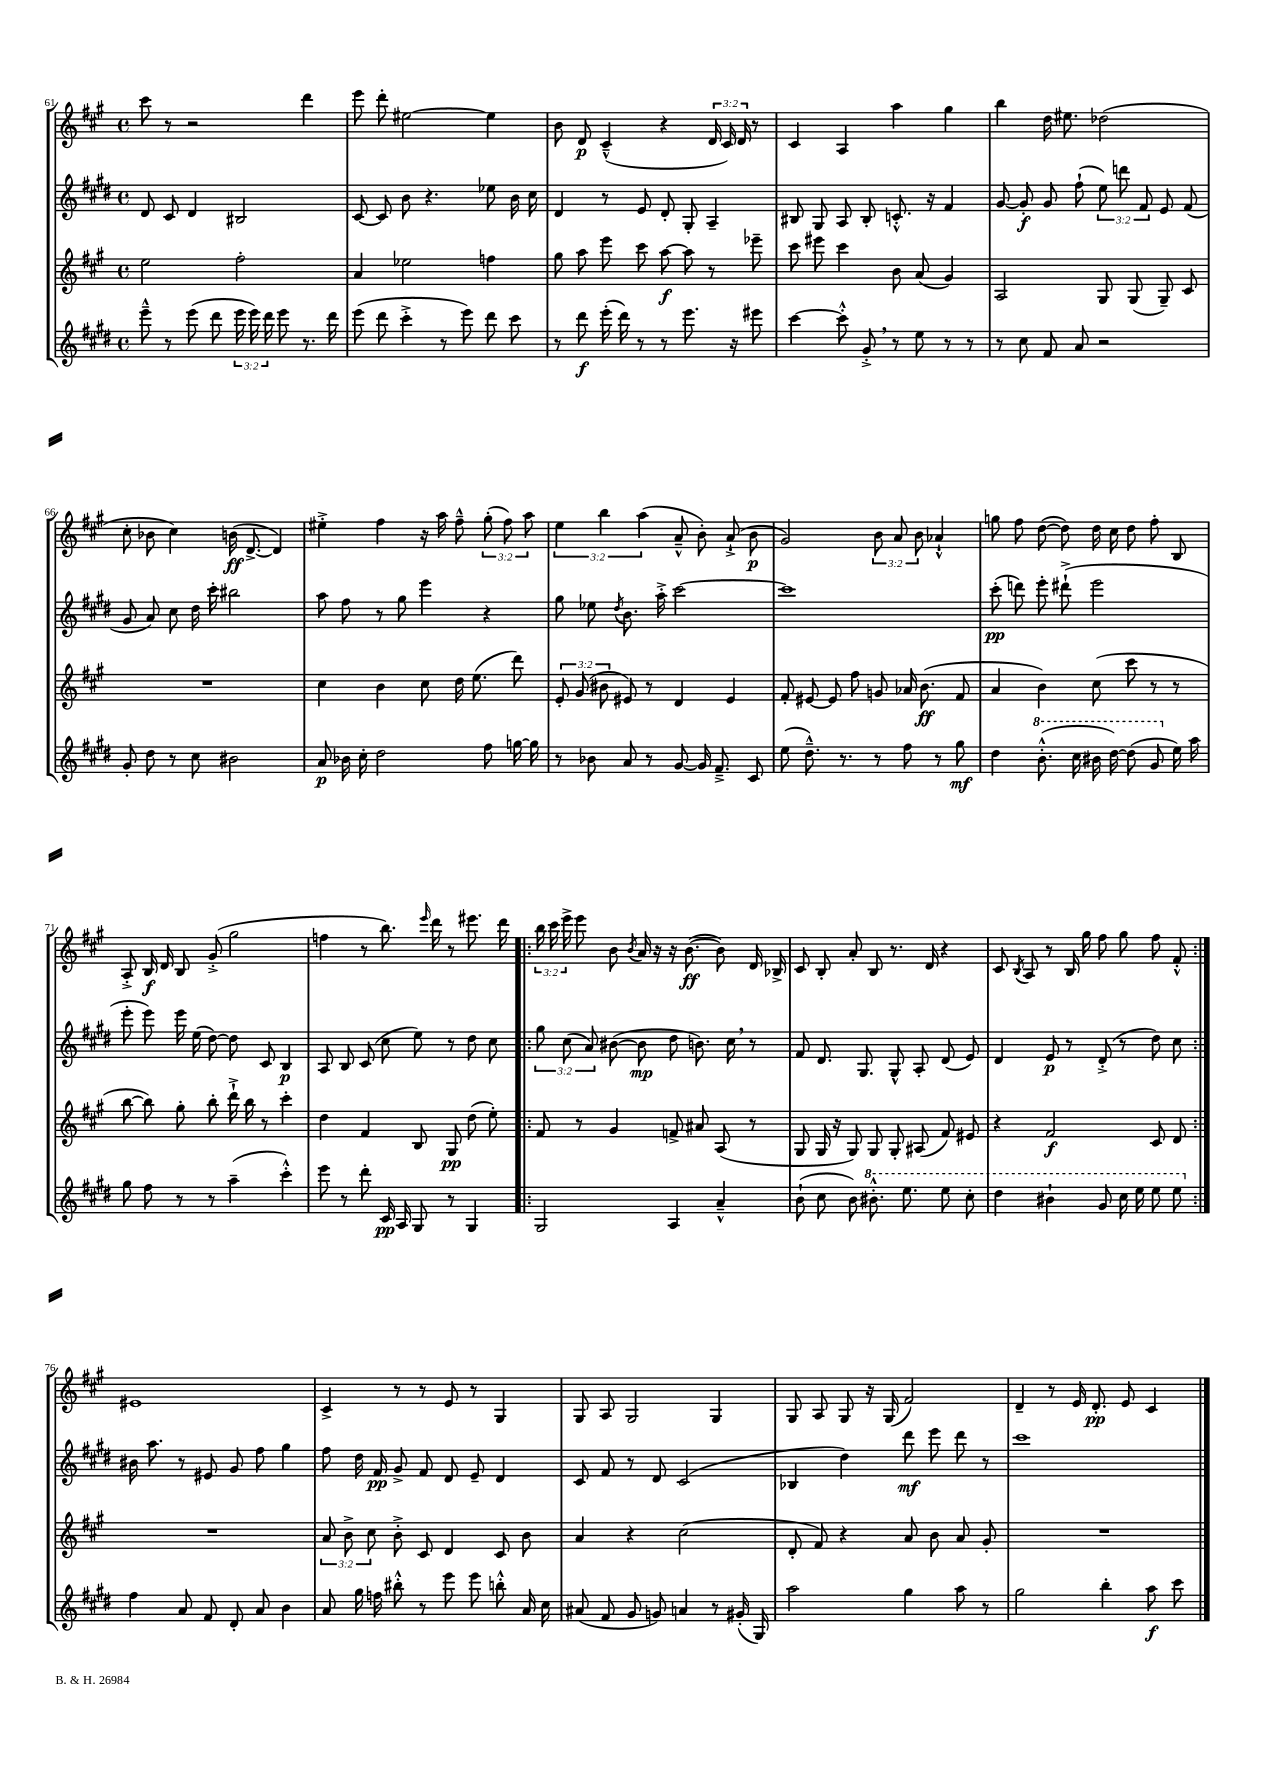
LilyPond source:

<<
\new StaffGroup <<
\new Staff = "s0" {
    \clef treble \key a \major \defaultTimeSignature \time 4/4 \override Staff.TupletNumber.text = #tuplet-number::calc-fraction-text
    \autoBeamOff cis'''8 r8 r2 d'''4 |
    e'''8 d'''8-. eis''2~ eis''4 |
    b'8 d'8\p cis'4---^( r4 \tuplet 3/2 { d'16 cis'16) d'16 } r8 |
    cis'4 a4 a''4 gis''4 |
    b''4 d''16 eis''8. des''2( |
    cis''8-. bes'8 cis''4) b'16\ff( d'8.~-> d'4) |
    eis''4-.-> fis''4 r16 a''16 fis''8---^ \tuplet 3/2 { gis''8-.( fis''8) a''8 } |
    \tuplet 3/2 { e''4 b''4 a''4( } a'8---^ b'8-.) a'8-!->( b'8\p |
    gis'2) \tuplet 3/2 { b'8 a'8 b'8 } aes'4-!-^ |
    g''8 fis''8 d''8~( d''8) d''16 cis''16 d''8 fis''8-. b8 |
    a8-.-> b16\f d'16 b8 gis'8-.->( gis''2 |
    f''4 r8 b''8.) \grace { e'''16 } d'''16 r8 eis'''8. d'''16 |
    \repeat volta 2 { \tuplet 3/2 { b''16 cis'''16 e'''16-> } e'''8 b'8 \acciaccatura { b'8 } a'16 r16 r16 b'8.~\ff( b'8) d'16 bes16-> |
    cis'8 b8-. a'8-. b8 r8. d'16 r4 |
    cis'8 \acciaccatura { b8 } a8 r8 b16 gis''16 fis''8 gis''8 fis''8 fis'8-.-^ | }
    eis'1 |
    cis'4-> r8 r8 e'8 r8 gis4 |
    gis8 a8 gis2 gis4 |
    gis8 a8 gis8 r16 gis16( fis'2) |
    d'4-- r8 e'16 d'8.-.\pp e'8 cis'4 \bar "|." |
}
\new Staff = "s1" {
    \clef treble \key e \major \defaultTimeSignature \time 4/4 \override Staff.TupletNumber.text = #tuplet-number::calc-fraction-text
    \autoBeamOff dis'8 cis'8 dis'4 bis2 |
    cis'8~ cis'8 b'8 r4. ees''8 b'16 cis''16 |
    dis'4 r8 e'8 dis'8-. gis8-. a4-- |
    bis8 gis8 a8 bis8-. c'8.-.-^ r16 fis'4 |
    gis'8~ gis'8-.\f gis'8 fis''8-!( \tuplet 3/2 { e''8) d'''8 fis'8 } e'8 fis'8( |
    gis'8 a'8) cis''8 dis''16 cis'''16-. bis''2 |
    a''8 fis''8 r8 gis''8 e'''4 r4 |
    gis''8 ees''8 \acciaccatura { dis''8 } b'8. a''16-.-> cis'''2~ |
    cis'''1 |
    cis'''8-.\pp( d'''8) e'''8-. dis'''8-!->( e'''2 |
    e'''8-. e'''8) e'''16 e''16( dis''8~) dis''8 cis'8 b4\p |
    a8 b8 cis'8( cis''8 e''8) r8 dis''8 cis''8 |
    \repeat volta 2 { \tuplet 3/2 { gis''8 cis''8( a'8) } bis'8~( bis'8\mp dis''8 b'8.) cis''16 \breathe r8 |
    fis'8 dis'8. gis8. gis8-^ a8-. dis'8( e'8) |
    dis'4 e'8\p r8 dis'8-.->( r8 dis''8) cis''8 | }
    bis'16 a''8. r8 eis'8 gis'8 fis''8 gis''4 |
    fis''8 dis''16 fis'16\pp gis'8-> fis'8 dis'8 e'8-- dis'4 |
    cis'8 fis'8 r8 dis'8 cis'2( |
    bes4 dis''4) dis'''8\mf e'''8 dis'''8 r8 |
    cis'''1 \bar "|." |
}
\new Staff = "s2" {
    \clef treble \key a \major \defaultTimeSignature \time 4/4 \override Staff.TupletNumber.text = #tuplet-number::calc-fraction-text
    \autoBeamOff e''2 fis''2-. |
    a'4 ees''2 f''4 |
    gis''8 a''8 e'''8 cis'''8 a''8~\f a''8 r8 ees'''8-- |
    cis'''8 eis'''8 cis'''4 b'8 a'8( gis'4) |
    a2 gis8 gis8( gis8--) cis'8 |
    R1 |
    cis''4 b'4 cis''8 d''16 e''8.( d'''8) |
    \tuplet 3/2 { e'8-. gis'8( bis'8 } eis'8) r8 d'4 eis'4 |
    fis'8-. eis'8~ eis'8 fis''8 g'8 aes'16 b'8.\ff( fis'8 |
    a'4 b'4) cis''8( cis'''8 r8 r8 |
    b''8~ b''8) gis''8-. b''8-. d'''16-!-> b''16 r8 cis'''4-. |
    d''4 fis'4 b8 gis8\pp d''8( e''8-.) |
    \repeat volta 2 { fis'8 r8 gis'4 f'8-> ais'8 a8( r8 |
    gis8 gis16 r16 gis8) gis8 gis8-. ais8( fis'8) eis'8 |
    r4 fis'2\f cis'8 d'8 | }
    R1 |
    \tuplet 3/2 { a'8 b'8-> cis''8 } b'8-.-> cis'8 d'4 cis'8 b'8 |
    a'4 r4 cis''2( |
    d'8-. fis'8) r4 a'8 b'8 a'8 gis'8-. |
    R1 \bar "|." |
}
\new Staff = "s3" {
    \clef treble \key e \major \defaultTimeSignature \time 4/4 \override Staff.TupletNumber.text = #tuplet-number::calc-fraction-text
    \autoBeamOff e'''8---^ r8 e'''8( dis'''8 \tuplet 3/2 { e'''16 e'''16) dis'''16 } e'''8 r8. dis'''16 |
    e'''8( dis'''8 cis'''4-.-> r8 e'''8) dis'''8 cis'''8 |
    r8 dis'''8\f e'''16-.( dis'''16) r8 r8 e'''8. r16 eis'''8 |
    cis'''4~ cis'''8-.-^ gis'8-.-> \breathe r8 e''8 r8 r8 |
    r8 cis''8 fis'8 a'8 r2 |
    gis'8-. dis''8 r8 cis''8 bis'2 |
    a'8\p bes'16 cis''16-. dis''2 fis''8 g''16~ g''16 |
    r8 bes'8 a'8 r8 gis'8~ gis'16 fis'8.---> cis'8 |
    e''8( dis''8.---^) r8. r8 fis''8 r8 gis''8\mf |
    dis''4 \ottava #1 b''8.-.-^( cis'''16 bis''16 dis'''16~) dis'''8( gis''8 \ottava #0 e''16) a''16 |
    gis''8 fis''8 r8 r8 a''4--( cis'''4-.-^) |
    e'''8 r8 dis'''8-. cis'16\pp a16 gis8 r8 gis4 |
    \repeat volta 2 { gis2 a4 a'4---^ |
    b'8-!( cis''8 b'8) \ottava #1 bis''8.-.-^ e'''8. e'''8 cis'''8-. |
    dis'''4 bis''4-! gis''8 cis'''16 e'''16 e'''8 e'''8 \ottava #0 | }
    fis''4 a'8 fis'8 dis'8-. a'8 b'4 |
    a'8 gis''16 f''16 bis''8-.-^ r8 e'''8 e'''8 b''8-.-^ a'16 cis''16 |
    ais'8( fis'8 gis'8 g'8) a'4 r8 gis'16-.( gis16) |
    a''2 gis''4 a''8 r8 |
    gis''2 b''4-. a''8\f cis'''8 \bar "|." |
}
>>
>>
\layout { \context { \Score currentBarNumber = #61 } }
